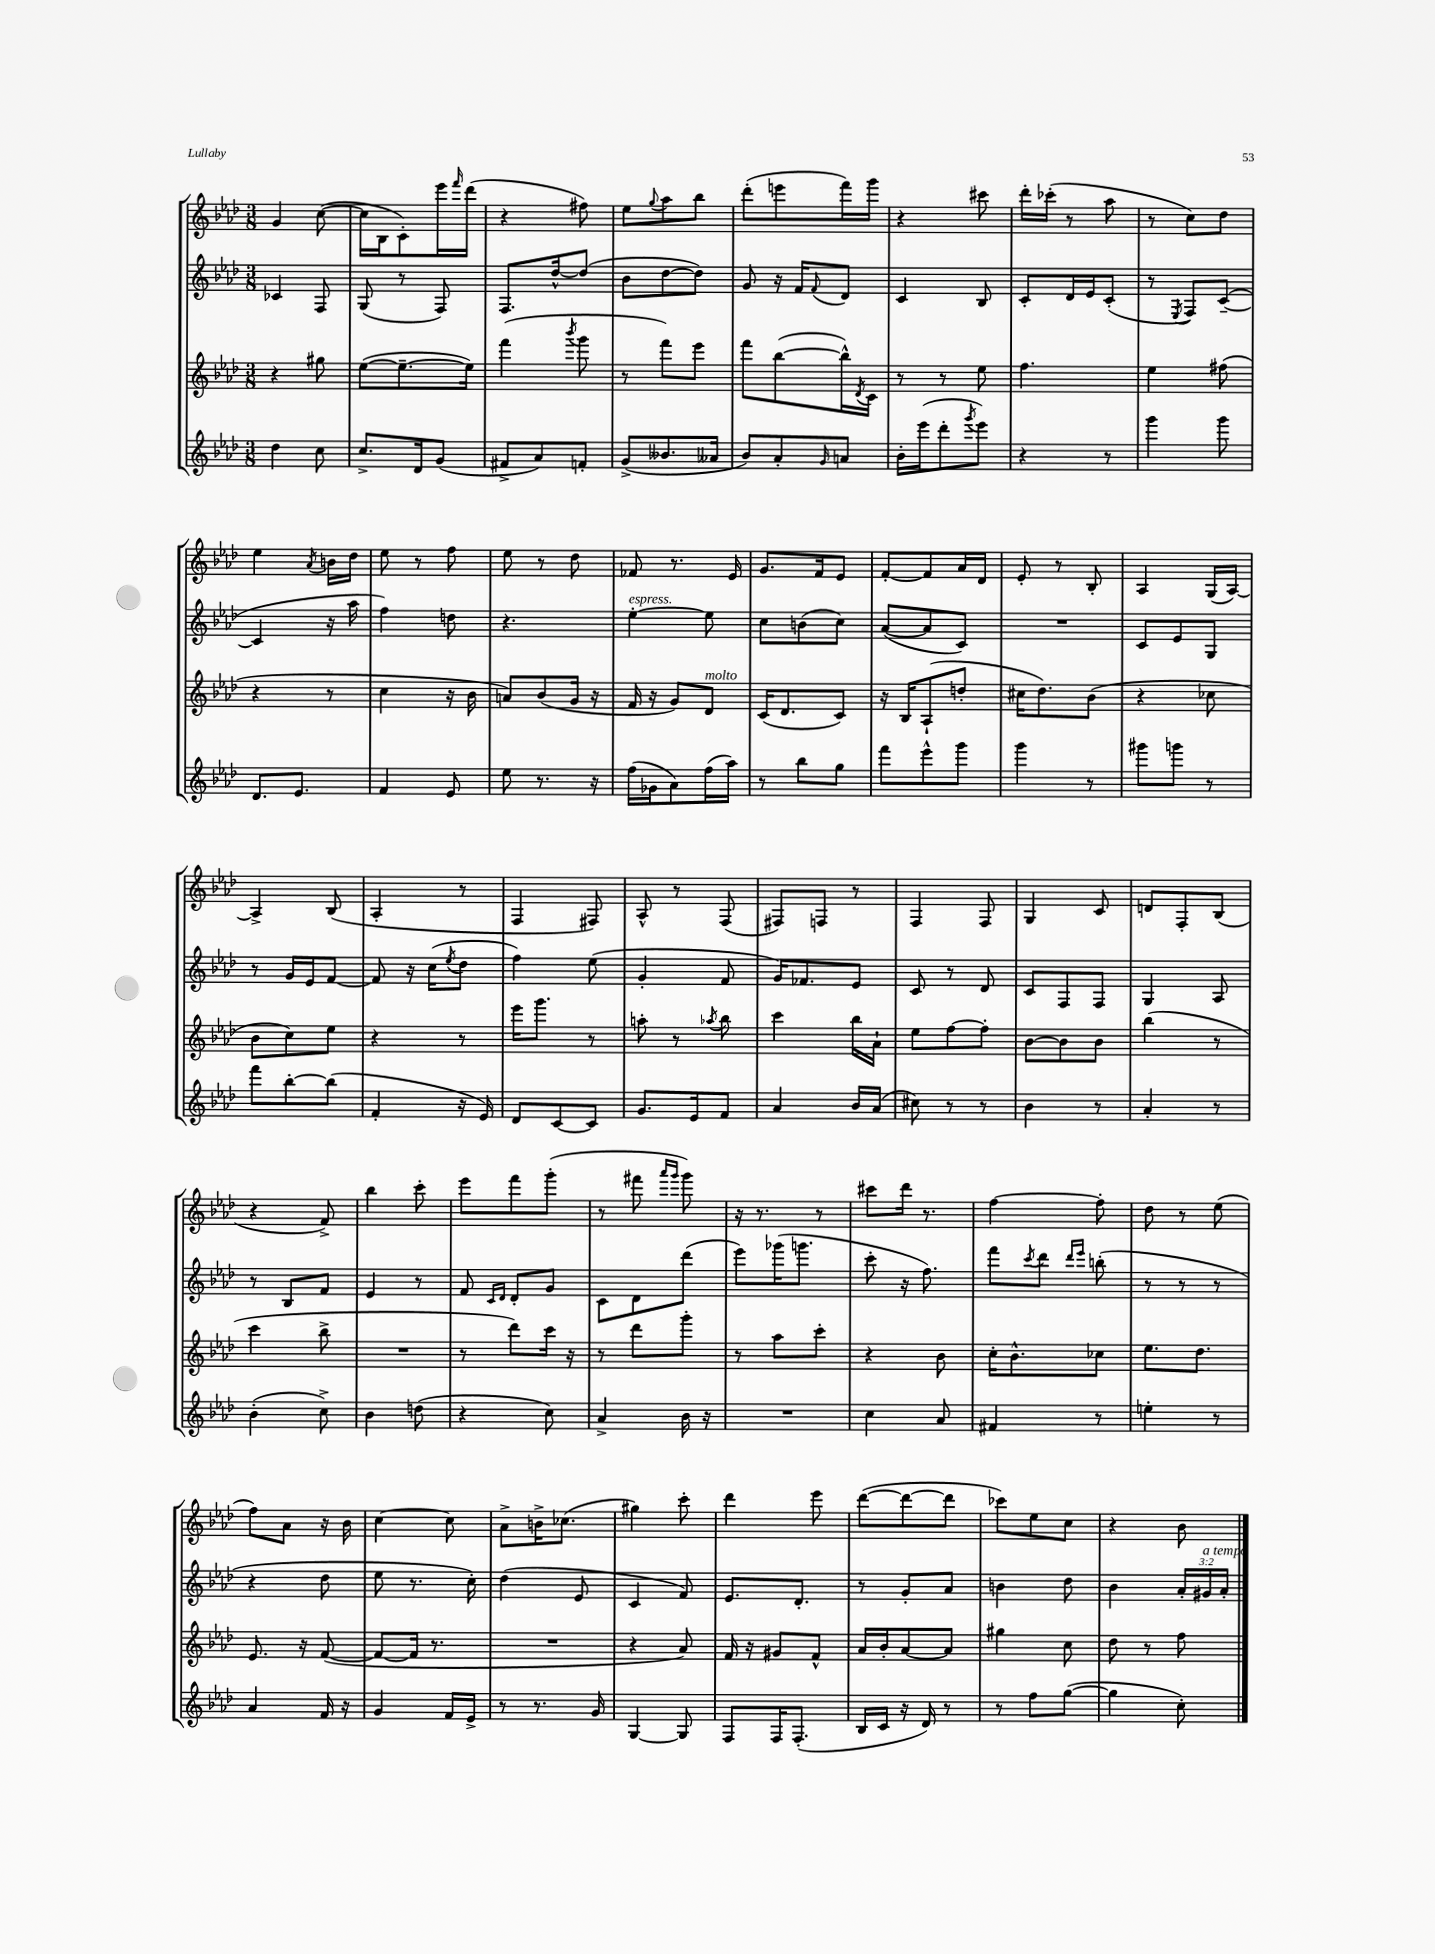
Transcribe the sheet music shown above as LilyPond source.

<<
\new StaffGroup <<
\new Staff = "s0" {
    \clef treble \key aes \major \numericTimeSignature \time 3/8
    g'4 c''8~( |
    c''16 bes16 c'8-.) ees'''16 \grace { f'''16 } des'''16( |
    r4 fis''8) |
    ees''8 \appoggiatura { g''8 } aes''8 bes''8 |
    des'''8-.( e'''8 f'''16) g'''16 |
    r4 cis'''8 |
    des'''16-. ces'''16-.( r8 aes''8 |
    r8 c''8) des''8 |
    ees''4 \acciaccatura { aes'8 } b'16 des''16 |
    ees''8 r8 f''8 |
    ees''8 r8 des''8 |
    fes'8 r8. ees'16 |
    g'8. f'16 ees'8 |
    f'8~-. f'8 aes'16 des'16 |
    ees'8-. r8 bes8-. |
    aes4 g16( aes16~) |
    aes4-> bes8( |
    aes4-. r8 |
    f4 fis8) |
    aes8-^ r8 f8( |
    fis8) f8 r8 |
    f4 f8 |
    g4 c'8 |
    d'8 f8-. bes8( |
    r4 f'8->) |
    bes''4 c'''8-. |
    ees'''8 f'''8 g'''8-.( |
    r8 fis'''8 \grace { aes'''16 g'''16 } g'''8) |
    r16 r8. r8 |
    cis'''8 des'''16 r8. |
    f''4~ f''8-. |
    des''8 r8 ees''8( |
    f''8) aes'8 r16 bes'16 |
    c''4~ c''8 |
    aes'8-> b'16-> ces''8.( |
    gis''4) c'''8-. |
    des'''4 ees'''8 |
    des'''8~( des'''8~ des'''8 |
    ces'''8) ees''8 c''8 |
    r4 bes'8 \bar "|." |
}
\new Staff = "s1" {
    \clef treble \key aes \major \numericTimeSignature \time 3/8 \override Staff.TupletNumber.text = #tuplet-number::calc-fraction-text
    ces'4 f8 |
    g8( r8 f8) |
    f8. des''16~-^ des''8( |
    bes'8 des''8~ des''8) |
    g'8 r16 f'16 \appoggiatura { f'8 } des'8 |
    c'4 bes8 |
    c'8-. des'16 ees'16 c'8-.( |
    r8 \acciaccatura { ees8 } f8) c'8~--( |
    c'4 r16 aes''16 |
    f''4) d''8 |
    r4. |
    ees''4~-.^\markup { \italic "espress." } ees''8 |
    c''8 b'8( c''8) |
    aes'8~( aes'8 c'8) |
    R4. |
    c'8 ees'8 g8 |
    r8 g'16 ees'16 f'8~ |
    f'8 r16 c''16( \acciaccatura { ees''8 } des''8 |
    f''4) ees''8( |
    g'4-. f'8 |
    g'16) fes'8. ees'8 |
    c'8 r8 des'8 |
    c'8 f8 f8 |
    g4 aes8 |
    r8 bes8 f'8 |
    ees'4 r8 |
    f'8 \grace { c'16 des'16 } des'8-. g'8 |
    c'8 des'8 des'''8( |
    ees'''8) ges'''16( g'''8. |
    c'''8-. r16 f''8.) |
    f'''8 \acciaccatura { c'''8 } des'''8 \grace { des'''16 ees'''16 } b''8-.( |
    r8 r8 r8 |
    r4 des''8 |
    ees''8 r8. c''16-.) |
    des''4( ees'8 |
    c'4 f'8) |
    ees'8. des'8.-. |
    r8 g'8-. aes'8 |
    b'4 des''8 |
    bes'4 \tuplet 3/2 { aes'16-. gis'16^\markup { \italic "a tempo" } aes'16-. } \bar "|." |
}
\new Staff = "s2" {
    \clef treble \key aes \major \numericTimeSignature \time 3/8
    r4 gis''8 |
    ees''8~( ees''8.~-- ees''16) |
    f'''4( \acciaccatura { bes'''8 } g'''8 |
    r8 f'''8) ees'''8 |
    f'''8 bes''8~( bes''16-^) \acciaccatura { des'8 } c'16 |
    r8 r8 ees''8 |
    f''4. |
    ees''4 fis''8( |
    r4 r8 |
    c''4 r16 bes'16 |
    a'8) bes'8( g'16 r16 |
    f'16 r16 g'8) des'8^\markup { \italic "molto" } |
    c'16( des'8. c'8) |
    r16 bes16 aes8-!( d''8-. |
    cis''16 des''8.) bes'8( |
    r4 ces''8 |
    bes'8 c''8) ees''8 |
    r4 r8 |
    ees'''16 g'''8. r8 |
    a''8-. r8 \acciaccatura { aes''8 } bes''8 |
    c'''4 bes''16 aes'16-! |
    ees''8 f''8~ f''8-. |
    bes'8~ bes'8 bes'8 |
    bes''4( r8 |
    c'''4 bes''8-> |
    R4. |
    r8 des'''8) c'''16 r16 |
    r8 des'''8 g'''8-. |
    r8 aes''8 c'''8-. |
    r4 bes'8 |
    c''16-. bes'8.-^ ces''8 |
    ees''8. des''8. |
    ees'8. r16 f'8~( |
    f'8~ f'16 r8. |
    R4. |
    r4 aes'8) |
    f'16 r16 gis'8 f'8-^ |
    aes'16 bes'16-. aes'8~ aes'8 |
    gis''4 c''8 |
    des''8 r8 f''8 \bar "|." |
}
\new Staff = "s3" {
    \clef treble \key aes \major \numericTimeSignature \time 3/8
    des''4 c''8 |
    c''8.-> des'16 g'8( |
    fis'8-> aes'8) f'8-. |
    g'8->( beses'8. aeses'16 |
    bes'8) aes'8-. \grace { g'16 } a'8 |
    bes'16-. ees'''16( des'''8-. \acciaccatura { g'''8 } ees'''8) |
    r4 r8 |
    g'''4 g'''8 |
    des'8. ees'8. |
    f'4 ees'8 |
    ees''8 r8. r16 |
    f''16( ges'16 aes'8) f''16( aes''16) |
    r8 bes''8 g''8 |
    f'''8 ees'''8-^ g'''8 |
    g'''4 r8 |
    gis'''8 g'''8 r8 |
    f'''8 bes''8~-. bes''8( |
    f'4-. r16 ees'16) |
    des'8 c'8~ c'8 |
    g'8. ees'16 f'8 |
    aes'4 bes'16 aes'16( |
    cis''8) r8 r8 |
    bes'4 r8 |
    aes'4-. r8 |
    bes'4-.( c''8->) |
    bes'4 d''8( |
    r4 c''8) |
    aes'4-> bes'16 r16 |
    R4. |
    c''4 aes'8 |
    fis'4 r8 |
    e''4-. r8 |
    aes'4 f'16 r16 |
    g'4 f'16 ees'16-> |
    r8 r8. g'16 |
    g4~ g8 |
    f8 f16 f8.-.( |
    bes16 c'16 r16 des'16) r8 |
    r8 f''8 g''8~( |
    g''4 c''8-.) \bar "|." |
}
>>
>>
\layout { \context { \Score \remove "Bar_number_engraver" } }
